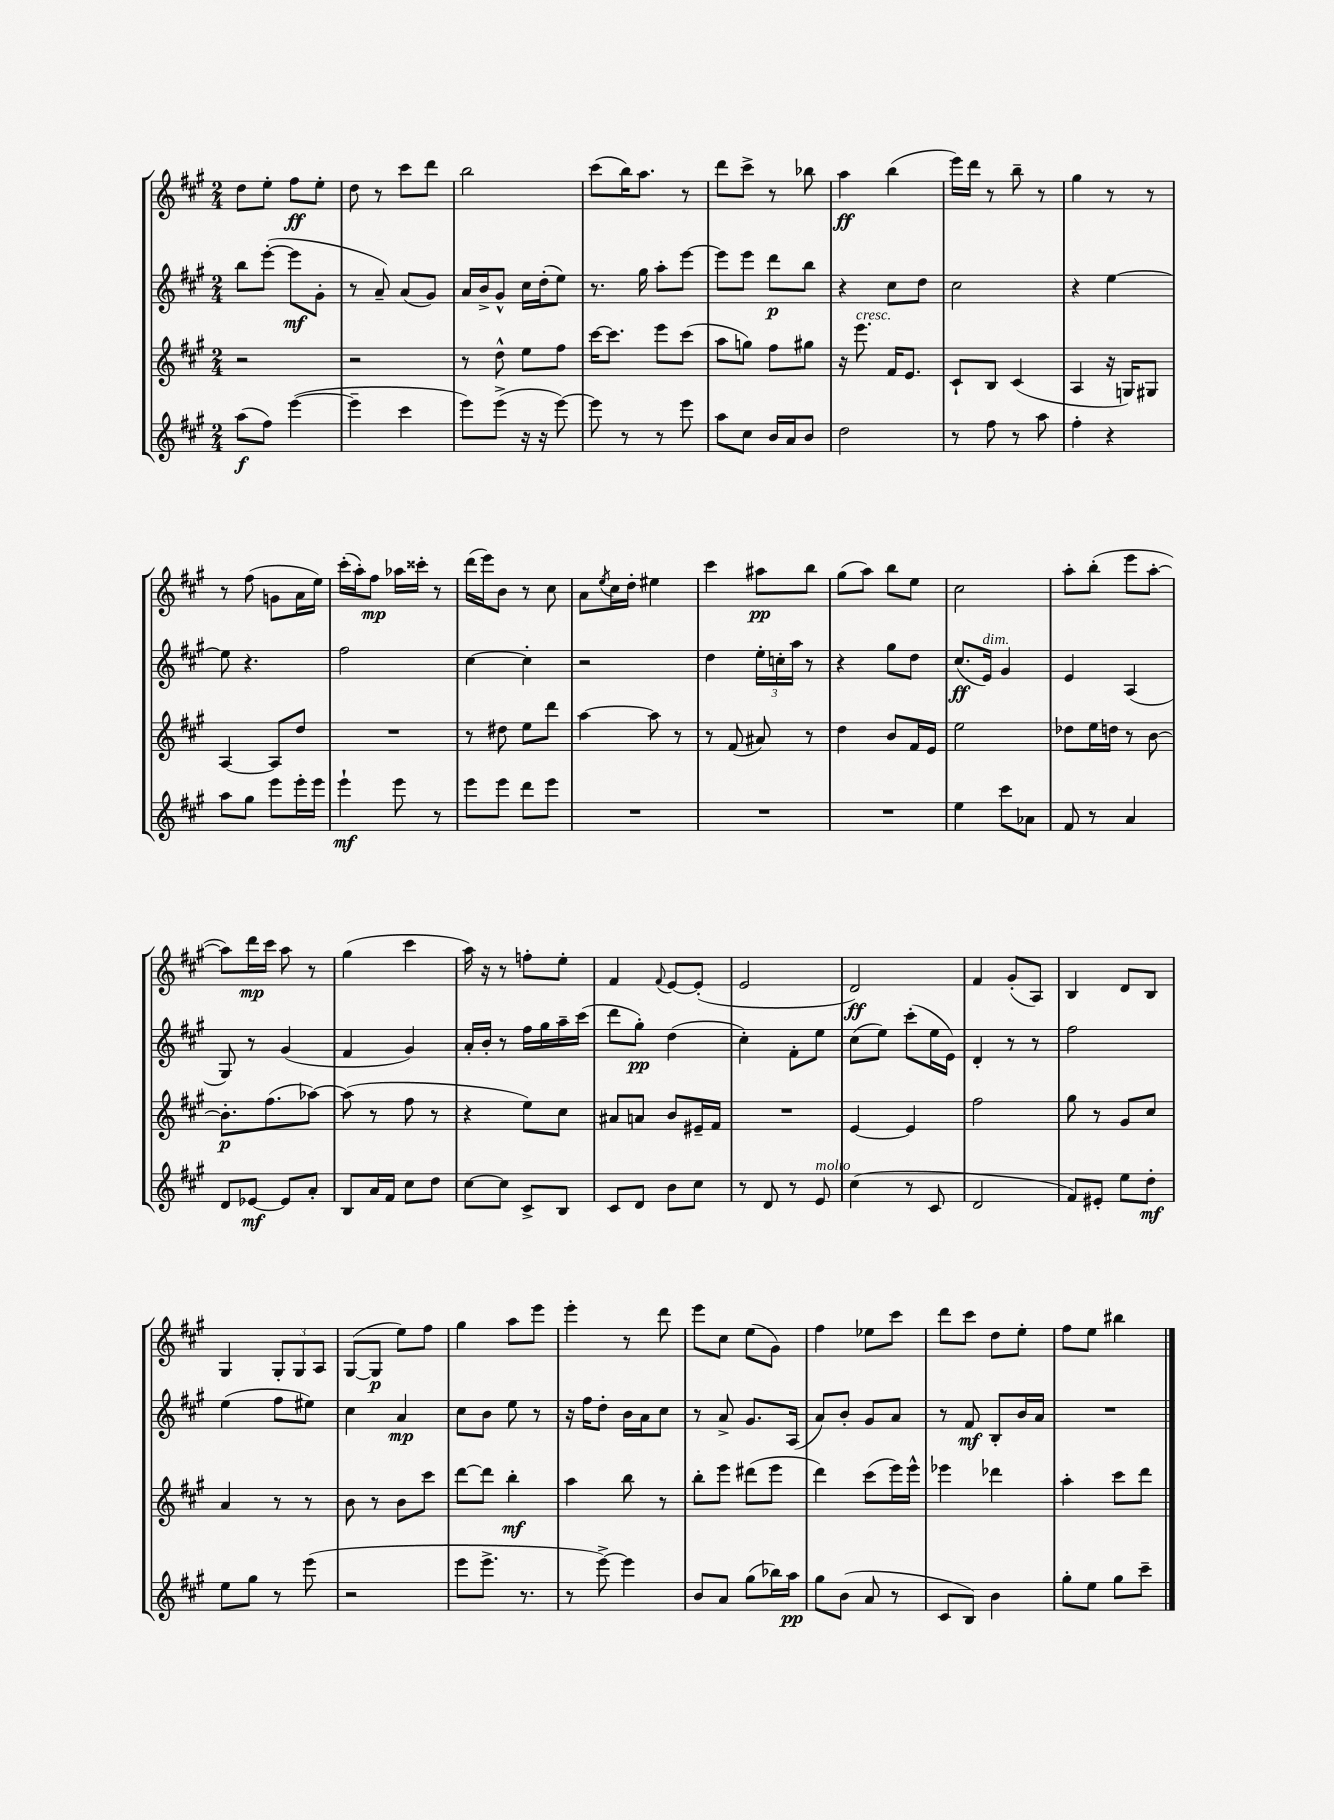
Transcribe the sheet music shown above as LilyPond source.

<<
\new StaffGroup <<
\new Staff = "s0" {
    \clef treble \key a \major \numericTimeSignature \time 2/4
    d''8 e''8-. fis''8\ff e''8-. |
    d''8 r8 cis'''8 d'''8 |
    b''2 |
    cis'''8( b''16) a''8. r8 |
    d'''8 cis'''8-> r8 bes''8 |
    a''4\ff b''4( |
    e'''16) d'''16 r8 b''8-- r8 |
    gis''4 r8 r8 |
    r8 fis''8( g'8 a'16 e''16) |
    cis'''16-.( a''16-.) fis''8\mp aes''16 cisis'''16-. r8 |
    d'''16( e'''16) b'8 r8 cis''8 |
    a'8 \acciaccatura { e''8 } cis''16 d''16-. eis''4 |
    cis'''4 ais''8\pp b''8 |
    gis''8( a''8) b''8 e''8 |
    cis''2 |
    a''8-. b''8-.( e'''8 a''8~-. |
    a''8) d'''16\mp cis'''16 a''8 r8 |
    gis''4( cis'''4 |
    a''16) r16 r8 f''8-. e''8-. |
    fis'4 \appoggiatura { fis'8 } e'8~ e'8-.( |
    e'2 |
    d'2\ff) |
    fis'4 gis'8-.( a8) |
    b4 d'8 b8 |
    gis4 \tuplet 3/2 { gis8-. gis8 a8 } |
    gis8~( gis8\p e''8) fis''8 |
    gis''4 a''8 e'''8 |
    e'''4-. r8 d'''8 |
    e'''8 cis''8 e''8( gis'8) |
    fis''4 ees''8 cis'''8 |
    d'''8 cis'''8 d''8 e''8-. |
    fis''8 e''8 bis''4 \bar "|." |
}
\new Staff = "s1" {
    \clef treble \key a \major \numericTimeSignature \time 2/4
    b''8 e'''8~-.( e'''8\mf gis'8-. |
    r8 a'8--) a'8( gis'8) |
    a'16 b'16-> gis'8-^ cis''16 d''16-.( e''8) |
    r8. gis''16 a''8-. e'''8~ |
    e'''8 e'''8 d'''8\p b''8 |
    r4 cis''8 d''8 |
    cis''2 |
    r4 e''4~ |
    e''8 r4. |
    fis''2 |
    cis''4~ cis''4-. |
    r2 |
    d''4 \tuplet 3/2 { e''16-. c''16-. a''16 } r8 |
    r4 gis''8 d''8 |
    cis''8.\ff( e'16^\markup { \italic "dim." }) gis'4 |
    e'4 a4( |
    gis8) r8 gis'4( |
    fis'4 gis'4) |
    a'16-. b'16-. r8 fis''16 gis''16 a''16-- cis'''16( |
    d'''8 gis''8-.\pp) d''4( |
    cis''4-.) fis'8-. e''8 |
    cis''8( e''8) cis'''8-.( e''16 e'16) |
    d'4-. r8 r8 |
    fis''2 |
    e''4( fis''8 eis''8) |
    cis''4 a'4\mp |
    cis''8 b'8 e''8 r8 |
    r16 fis''16 d''8-. b'16 a'16 cis''8 |
    r8 a'8-> gis'8. a16( |
    a'8) b'8-. gis'8 a'8 |
    r8 fis'8\mf b8-. b'16 a'16 |
    R2 \bar "|." |
}
\new Staff = "s2" {
    \clef treble \key a \major \numericTimeSignature \time 2/4
    r2 |
    r2 |
    r8 d''8-^ e''8 fis''8 |
    cis'''16~ cis'''8. e'''8 cis'''8( |
    a''8 g''8) fis''8 gis''8 |
    r16 e'''8.^\markup { \italic "cresc." } fis'16 e'8. |
    cis'8-! b8 cis'4( |
    a4 r16 g16) gis8 |
    a4~ a8 d''8 |
    R2 |
    r8 dis''8 e''8 d'''8 |
    a''4~ a''8 r8 |
    r8 fis'8( ais'8) r8 |
    d''4 b'8 fis'16 e'16 |
    e''2 |
    des''8 e''16 d''16 r8 b'8~ |
    b'8.-.\p fis''8.( aes''8~) |
    aes''8( r8 fis''8 r8 |
    r4 e''8) cis''8 |
    ais'8 a'8 b'8 eis'16-- fis'16 |
    R2 |
    e'4~ e'4 |
    fis''2 |
    gis''8 r8 gis'8 cis''8 |
    a'4 r8 r8 |
    b'8 r8 b'8 cis'''8 |
    d'''8~ d'''8 b''4-.\mf |
    a''4 b''8 r8 |
    b''8-. e'''8 dis'''8( e'''8 |
    d'''4) cis'''8( e'''16) e'''16-^ |
    ees'''4 des'''4 |
    a''4-. cis'''8 d'''8 \bar "|." |
}
\new Staff = "s3" {
    \clef treble \key a \major \numericTimeSignature \time 2/4
    a''8\f( fis''8) e'''4~( |
    e'''4-- cis'''4 |
    e'''8) e'''8->( r16 r16 e'''8~) |
    e'''8 r8 r8 e'''8 |
    a''8 cis''8 b'16 a'16 b'8 |
    d''2 |
    r8 fis''8 r8 a''8 |
    fis''4-. r4 |
    a''8 gis''8 e'''8 e'''16-. e'''16 |
    e'''4-!\mf e'''8 r8 |
    e'''8 e'''8 d'''8 e'''8 |
    R2 |
    R2 |
    R2 |
    e''4 cis'''8 aes'8 |
    fis'8 r8 a'4 |
    d'8 ees'8~\mf ees'8 a'8-. |
    b8 a'16 fis'16 cis''8 d''8 |
    cis''8~ cis''8 cis'8-> b8 |
    cis'8 d'8 b'8 cis''8 |
    r8 d'8 r8 e'8^\markup { \italic "molto" } |
    cis''4( r8 cis'8 |
    d'2 |
    fis'8) eis'8-. e''8 d''8-.\mf |
    e''8 gis''8 r8 e'''8( |
    r2 |
    e'''8 e'''8.-> r8. |
    r8 e'''8~->) e'''4 |
    b'8 a'8 gis''8( bes''16) a''16\pp |
    gis''8 b'8( a'8 r8 |
    cis'8 b8) b'4 |
    gis''8-. e''8 gis''8 cis'''8-- \bar "|." |
}
>>
>>
\layout { \context { \Score \remove "Bar_number_engraver" } }
